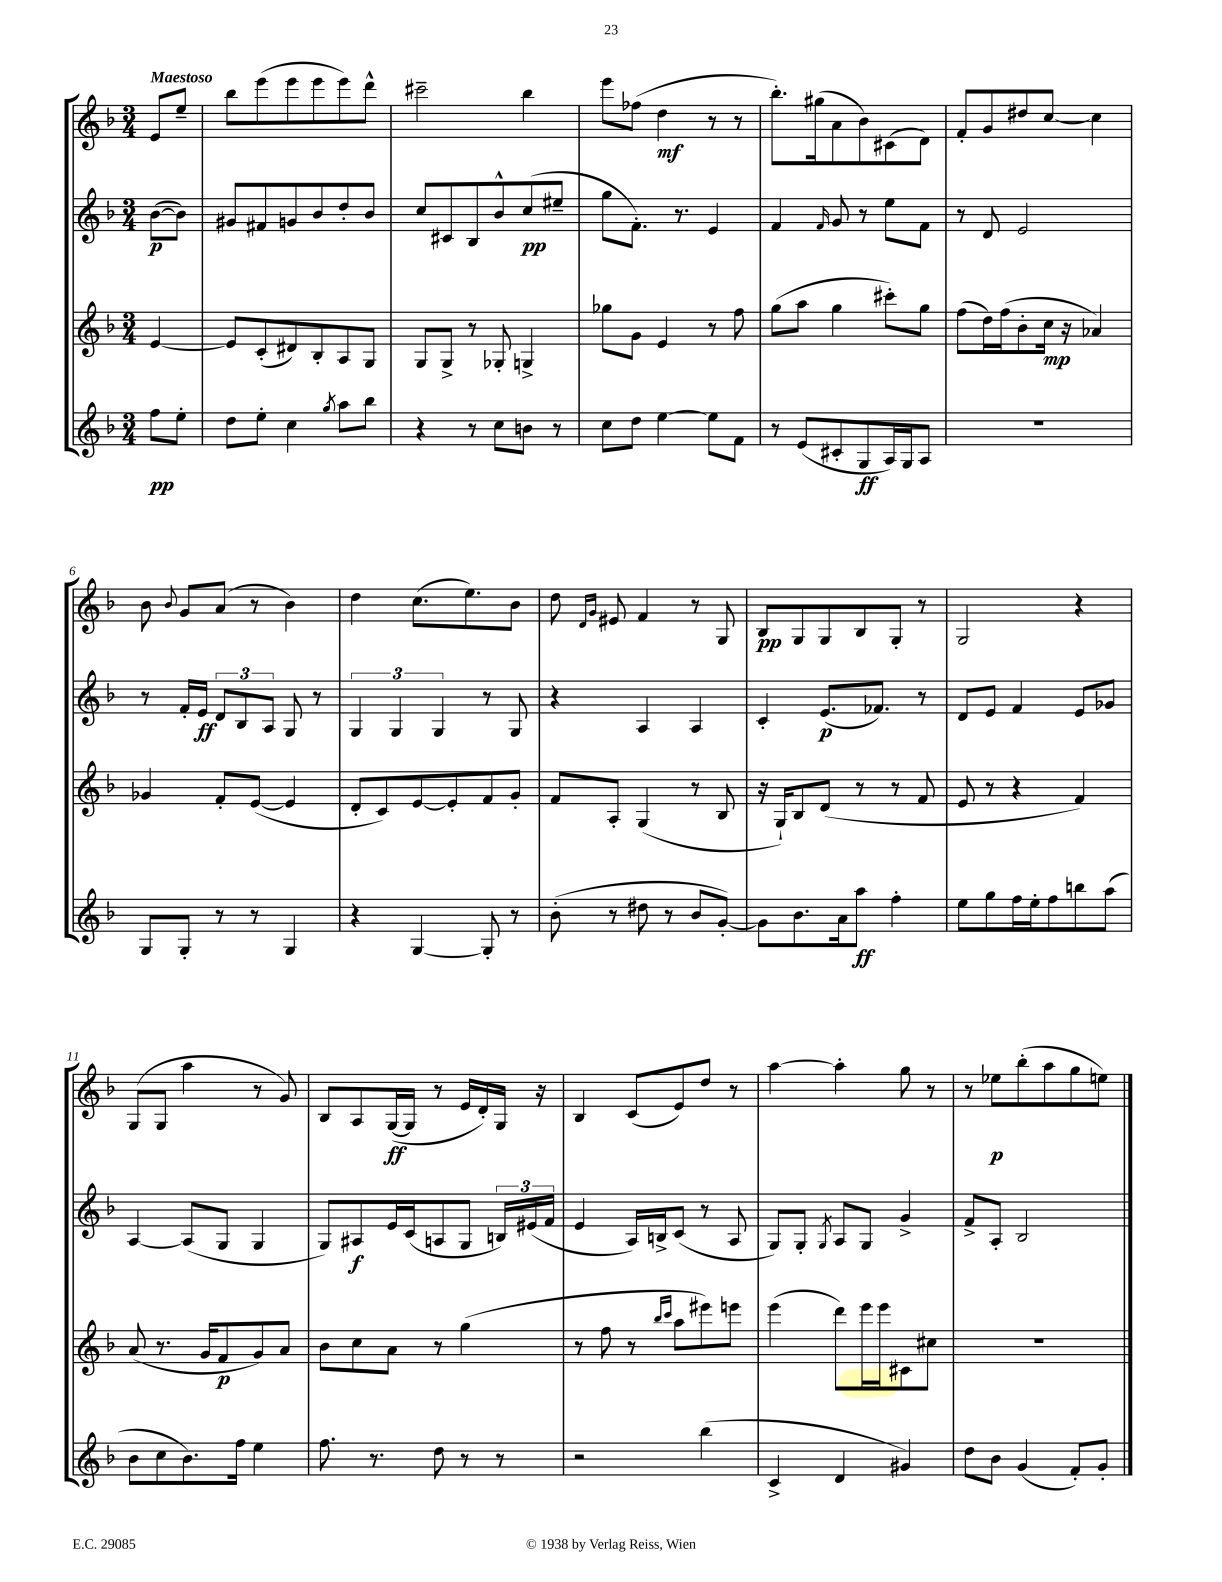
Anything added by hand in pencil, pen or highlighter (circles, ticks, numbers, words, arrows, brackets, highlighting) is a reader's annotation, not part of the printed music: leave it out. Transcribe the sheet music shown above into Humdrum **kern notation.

**kern	**dynam	**kern	**dynam	**kern	**dynam	**kern	**dynam
*part4	*part4	*part3	*part3	*part2	*part2	*part1	*part1
*staff4	*staff4	*staff3	*staff3	*staff2	*staff2	*staff1	*staff1
*clefG2	*	*clefG2	*	*clefG2	*	*clefG2	*
*k[b-]	*	*k[b-]	*	*k[b-]	*	*k[b-]	*
*M3/4	*	*M3/4	*	*M3/4	*	*M3/4	*
=	=	=	=	=	=	=	=
!	!	!	!	!	!	!LO:TX:a:B:t=Maestoso	!
8ff\L	pp	[4e/	.	([8b-\L	p	8e/L	.
8ee'\J	.	.	.	8b-\J])	.	8ee~/J	.
=1	=1	=1	=1	=1	=1	=1	=1
8dd\L	.	8e/L]	.	8g#X/L	.	8bb-\L	.
8ee'\J	.	(8c'/	.	8f#X/	.	(8eee\	.
4cc\	.	8d#X/)	.	8gn/	.	8eee\	.
.	.	8B-'/	.	8b-/	.	8eee\	.
8qgg/	.	.	.	.	.	.	.
8aa\L	.	8A/	.	8dd'/	.	8eee\)	.
8bb-\J	.	8G/J	.	8b-/J	.	8ddd^^\J	.
=2	=2	=2	=2	=2	=2	=2	=2
4r	.	8G/L	.	8cc/L	.	2ccc#X~\	.
.	.	8G^/J	.	8c#X/	.	.	.
8r	.	8r	.	8B-/	.	.	.
8cc\L	.	8G-X'/	.	8b-^^/	.	.	.
8bn\J	.	4Gn^/	.	(8cc/	pp	4bb-\	.
8r	.	.	.	8ee#X~/J	.	.	.
=3	=3	=3	=3	=3	=3	=3	=3
8cc\L	.	8gg-X\L	.	8gg\L	.	8eee\L	.
8dd\J	.	8g\J	.	8.f'\J)	.	(8ff-X\J	.
[4ee\	.	4e/	.	.	.	4dd\	mf
.	.	.	.	8.r	.	.	.
8ee\L]	.	8r	.	4e/	.	8r	.
8f\J	.	8ff\	.	.	.	8r	.
=4	=4	=4	=4	=4	=4	=4	=4
8r	.	(8gg\L	.	4f/	.	8.bb-'\L)	.
(8e/L	.	8aa\J	.	.	.	.	.
.	.	.	.	.	.	(16gg#X\k	.
.	.	.	.	16qqf/	.	.	.
8c#X'/	.	4gg\	.	8g/	.	8a\	.
8G/	ff	.	.	8r	.	8b-\)	.
16A/L)	.	8ccc#X'\L)	.	8ee\L	.	(8c#X\	.
16G/J	.	.	.	.	.	.	.
8A/J	.	8gg\J	.	8f\J	.	8d\J)	.
=5	=5	=5	=5	=5	=5	=5	=5
2.r	.	(8ff\L	.	8r	.	8f'/L	.
.	.	16dd\L)	.	8d/	.	8g/	.
.	.	(16ff\J	.	.	.	.	.
.	.	8b-'\	.	2e/	.	8dd#X/	.
.	.	16cc\Jk	mp	.	.	[8cc/J	.
.	.	16r	.	.	.	.	.
.	.	4a-X/)	.	.	.	4cc\]	.
!!LO:LB:g=z
=6	=6	=6	=6	=6	=6	=6	=6
8G/L	.	4g-X/	.	8r	.	8b-\	.
.	.	.	.	.	.	8qqb-/	.
8G'/J	.	.	.	16f'/LL	.	8g/L	.
.	.	.	.	16e/JJ	ff	.	.
8r	.	8f'/L	.	12d/L	.	(8a/J	.
.	.	.	.	12B-/	.	.	.
8r	.	([8e/J	.	.	.	8r	.
.	.	.	.	12A/J	.	.	.
4G/	.	4e/]	.	8G/	.	4b-\)	.
.	.	.	.	8r	.	.	.
=7	=7	=7	=7	=7	=7	=7	=7
4r	.	8d'/L	.	6G/	.	4dd\	.
.	.	8c/)	.	.	.	.	.
.	.	.	.	6G/	.	.	.
[4G/	.	[8e/	.	.	.	(8.cc\L	.
.	.	.	.	6G/	.	.	.
.	.	8e'/]	.	.	.	.	.
.	.	.	.	.	.	8.ee\)	.
8G'/]	.	8f/	.	8r	.	.	.
8r	.	8g'/J	.	8G/	.	8b-\J	.
=8	=8	=8	=8	=8	=8	=8	=8
(8b-'\	.	8f/L	.	4r	.	8dd\	.
.	.	.	.	.	.	16qqd/LL	.
.	.	.	.	.	.	16qqg/JJ	.
8r	.	8A'/J	.	.	.	8e#X/	.
8dd#X\	.	(4G/	.	4A/	.	4f/	.
8r	.	.	.	.	.	.	.
8b-/L	.	8r	.	4A/	.	8r	.
[8g'/J)	.	8B-/	.	.	.	8G/	.
=9	=9	=9	=9	=9	=9	=9	=9
8g\L]	.	16r	.	4c'/	.	8B-/L	pp
.	.	16G`/KL)	.	.	.	.	.
8.b-\	.	8B-/	.	.	.	8G/	.
.	.	(8d/J	.	(8.e/L	p	8G/	.
16a\k	.	.	.	.	.	.	.
8aa\J	ff	8r	.	.	.	8B-/	.
.	.	.	.	8.f-X/J)	.	.	.
4ff'\	.	8r	.	.	.	8G'/J	.
.	.	8f/	.	8r	.	8r	.
=10	=10	=10	=10	=10	=10	=10	=10
8ee\L	.	8e/	.	8d/L	.	2G/	.
8gg\	.	8r	.	8e/J	.	.	.
16ff\L	.	4r	.	4f/	.	.	.
16ee'\J	.	.	.	.	.	.	.
8ff\	.	.	.	.	.	.	.
8bbn\	.	4f/)	.	8e/L	.	4r	.
(8aa\J	.	.	.	8g-X/J	.	.	.
!!LO:LB:g=z
=11	=11	=11	=11	=11	=11	=11	=11
8b-\L	.	(8a/	.	[4A/	.	(8G/L	.
8cc\	.	8.r	.	.	.	8G/J	.
8.b-\)	.	.	.	(8A/L]	.	4aa\	.
.	.	16g/KL	.	.	.	.	.
.	.	8f/	p	8G/J	.	.	.
16ff\Jk	.	.	.	.	.	.	.
4ee\	.	8g/)	.	4G/	.	8r	.
.	.	8a/J	.	.	.	8g/)	.
=12	=12	=12	=12	=12	=12	=12	=12
8.ff\	.	8b-\L	.	8G/L)	.	8B-/L	.
.	.	8cc\	.	8A#X/	f	8A/	.
8.r	.	.	.	.	.	.	.
.	.	8a\J	.	16e/L	.	([16G/L	ff
.	.	.	.	(16c/J	.	16G/JJ]	.
8dd\	.	8r	.	8An/	.	8r	.
8r	.	(4gg\	.	8G/J	.	16e/LL	.
.	.	.	.	.	.	16d'/)	.
8r	.	.	.	24Bn/LL)	.	16G/JJ	.
.	.	.	.	(24e#X/	.	.	.
.	.	.	.	.	.	16r	.
.	.	.	.	24f/JJ	.	.	.
=13	=13	=13	=13	=13	=13	=13	=13
2r	.	8r	.	4e/	.	4B-/	.
.	.	8ff\	.	.	.	.	.
.	.	8r	.	16A/LL)	.	(8c/L	.
.	.	.	.	16Bn^/J	.	.	.
.	.	16qqbb-/LL	.	.	.	.	.
.	.	16qqccc/JJ	.	.	.	.	.
.	.	8aa\L	.	(8c/J	.	8e/)	.
(4bb-\	.	8eee#X\)	.	8r	.	8dd/J	.
.	.	8eeen\J	.	8A/	.	8r	.
=14	=14	=14	=14	=14	=14	=14	=14
4c^/	.	(4eee\	.	8G/L)	.	[4aa\	.
.	.	.	.	8G'/J	.	.	.
.	.	.	.	8qG/	.	.	.
4d/	.	8ddd\L)	.	8A/L	.	4aa'\]	.
.	.	16eee\L	.	8G/J	.	.	.
.	.	16eee\J	.	.	.	.	.
4g#X/)	.	8c#X\	.	4g^/	.	8gg\	.
.	.	8cc#X\J	.	.	.	8r	.
=15	=15	=15	=15	=15	=15	=15	=15
8dd\L	.	2.r	.	8f^/L	.	8r	.
8b-\J	.	.	.	8A'/J	.	8ee-X\L	p
(4g/	.	.	.	2B-/	.	(8bb-'\	.
.	.	.	.	.	.	8aa\	.
8f'/L)	.	.	.	.	.	8gg\	.
8g'/J	.	.	.	.	.	8een\J)	.
==	==	==	==	==	==	==	==
*-	*-	*-	*-	*-	*-	*-	*-
